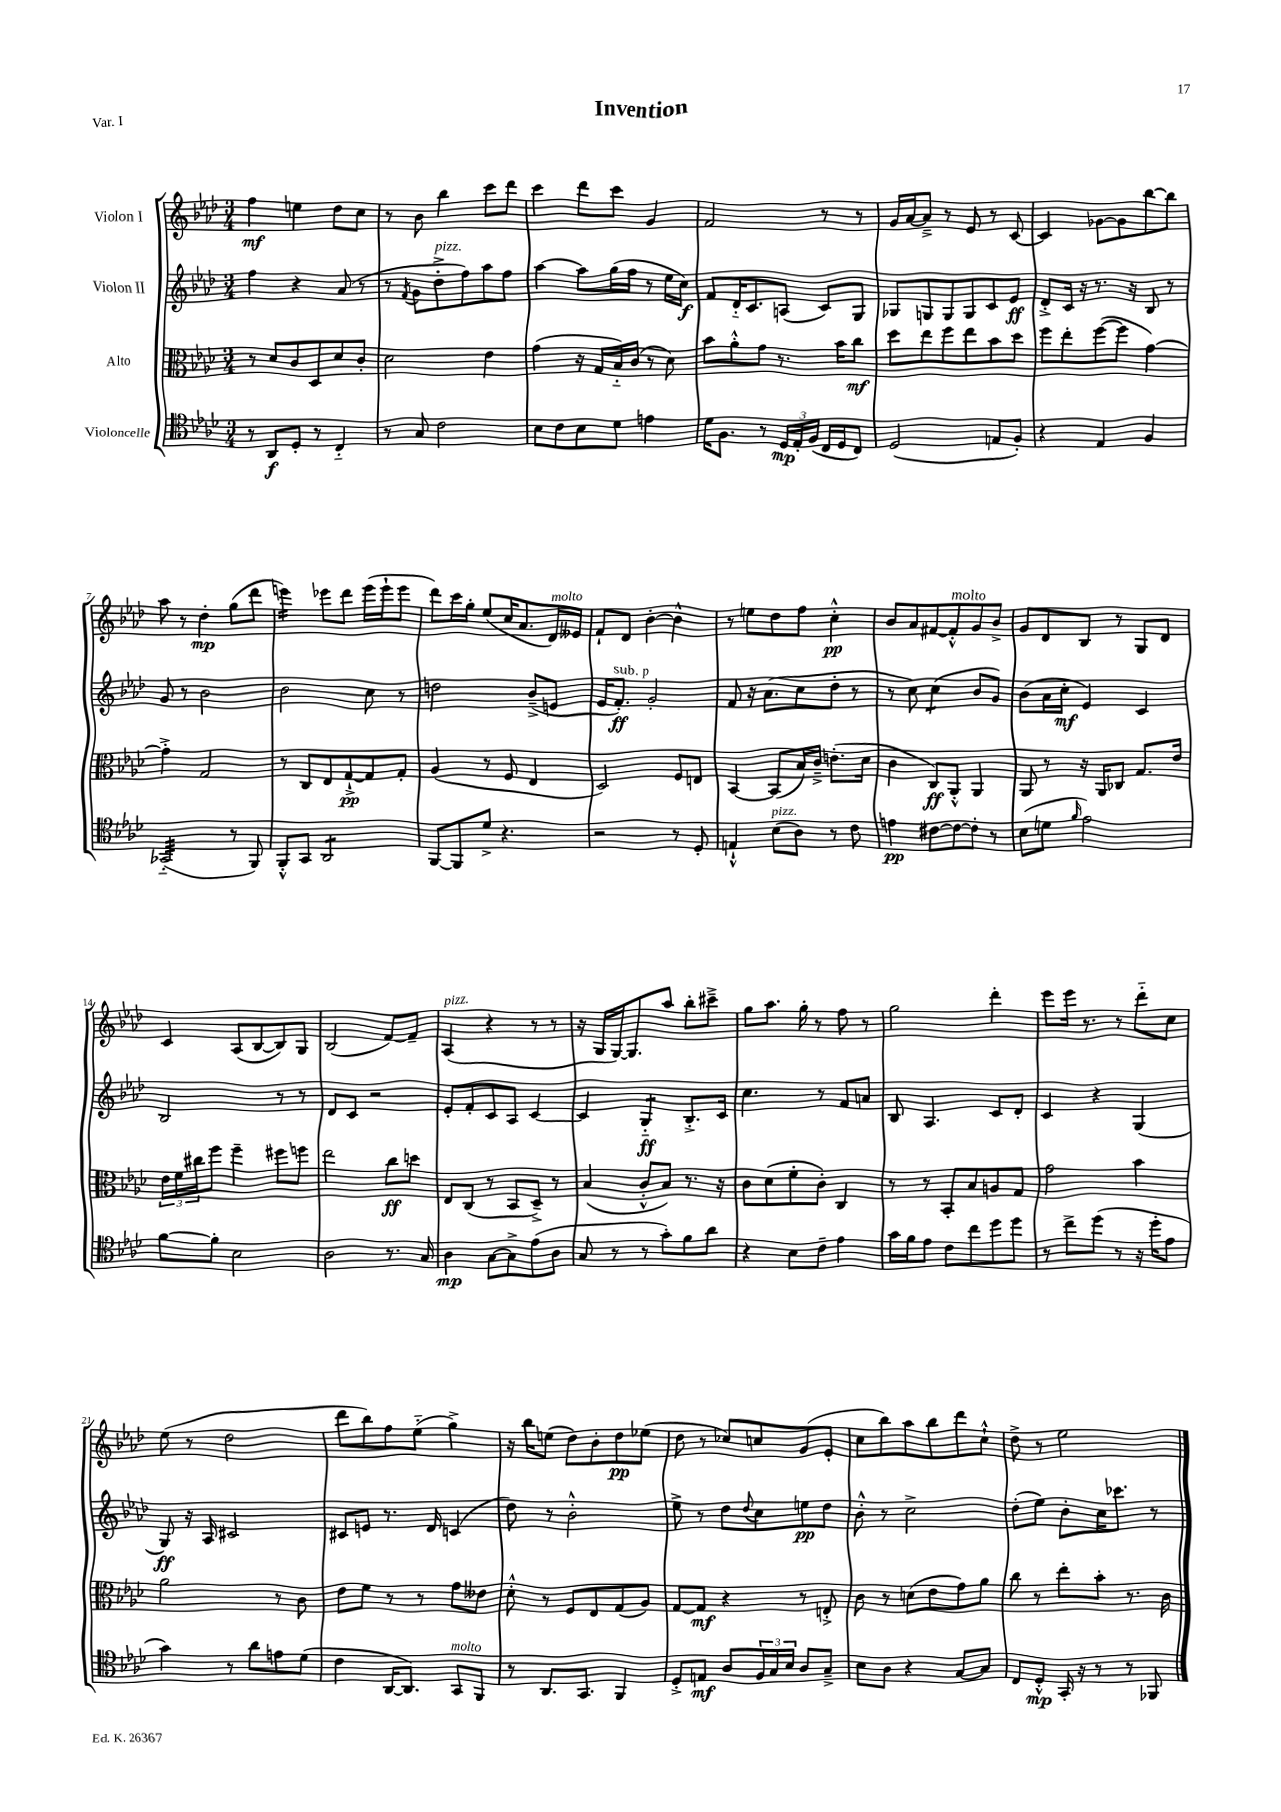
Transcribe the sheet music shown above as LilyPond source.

\header { title = "Invention" piece = "Var. I" }
<<
\new StaffGroup <<
\new Staff = "s0" \with { instrumentName = "Violon I" } {
    \clef treble \key aes \major \numericTimeSignature \time 3/4
    f''4\mf e''4 des''8 c''8 |
    r8 bes'8 bes''4 c'''8 des'''8 |
    c'''4 des'''8 c'''8 g'4 |
    f'2 r8 r8 |
    g'16 aes'16~ aes'8---> r8 ees'8 r8 c'8~ |
    c'4 ges'8~ ges'8 bes''8~ bes''8 |
    aes''8 r8 des''4-.\mp g''8( des'''8 |
    e'''4:16) ees'''8 des'''8 ees'''16( ees'''16-! ees'''8 |
    des'''8) c'''16 g''16-. ees''8( c''16 aes'8. des'16^\markup { \italic "molto" }) eeses'16 |
    f'8-! des'8 bes'4~-. bes'4-^ |
    r8 e''8 des''8 f''8 c''4-.-^\pp |
    bes'8 aes'8 fis'8~ fis'8-.-^^\markup { \italic "molto" } g'8 bes'8-> |
    g'8 des'8 bes8 r8 g8 des'8 |
    c'4 aes8( bes8~ bes8) g8 |
    bes2( f'8~) f'8-- |
    aes4^\markup { \italic "pizz." }( r4 r8 r8 |
    r16 g16 g16~) g8. aes''8 bes''8-. cis'''8---> |
    g''8 aes''8. g''16-. r8 f''8 r8 |
    g''2 des'''4-. |
    ees'''8 ees'''16 r8. r8 des'''8-_ c''8 |
    ees''8( r8 des''2 |
    des'''8 bes''8) f''8 ees''8-_( g''4->) |
    r16 bes''16 e''8( des''8) bes'8-. des''8\pp ees''8( |
    des''8 r8 ces''8) c''8 g'8( ees'8-. |
    c''8 bes''8) aes''8 bes''8 des'''8 c''8-!-^ |
    des''8-> r8 ees''2 \bar "|." |
}
\new Staff = "s1" \with { instrumentName = "Violon II" } {
    \clef treble \key aes \major \numericTimeSignature \time 3/4
    f''4 r4 aes'8( r8 |
    r8 \acciaccatura { f'8 } g'8 des''8-.->^\markup { \italic "pizz." } f''8) aes''8 f''8 |
    aes''4~ aes''8 g''16( f''16 r8 ees''16 c''16\f) |
    f'8 des'16-_ c'8. a8( c'8) g8 |
    ges8 g8 g8 g8 c'8 ees'8\ff |
    des'8-.-> c'16 r16 r8. r16 bes8 r8 |
    g'8 r8 bes'2 |
    bes'2 c''8 r8 |
    d''2 bes'8--->( e'8 |
    ees'16 f'8.-.\ff^\markup { \italic "sub. p" }) g'2-. |
    f'8 r16 aes'8.( c''8 des''8-. r8 |
    r8 c''8) c''4:8( bes'8 g'8) |
    bes'8( aes'16 c''16-.\mf ees'4) c'4 |
    bes2 r8 r8 |
    des'8 c'8 r2 |
    ees'8-. f'8-. c'8 aes8 c'4~ |
    c'4 g4:8-_\ff bes8.-.-> c'16 |
    c''4. r8 f'8 a'8 |
    bes8 aes4. c'8 des'8-. |
    c'4 r4 g4( |
    g8\ff) r16 aes16 cis'2 |
    cis'8 e'8 r8. des'16 c'4( |
    des''8) r8 bes'2-.-^ |
    ees''8-> r8 des''8 \appoggiatura { des''8 } c''8 e''8\pp des''8 |
    bes'8-.-^ r8 c''2-> |
    des''8-.( ees''8) bes'8-. c''16 ces'''8. r8 \bar "|." |
}
\new Staff = "s2" \with { instrumentName = "Alto" } {
    \clef alto \key aes \major \numericTimeSignature \time 3/4
    r8 des'8 c'8 des8 des'8 c'8-. |
    des'2 ees'4 |
    g'4( r16 g16 bes16-_) c'16( r8 des'8) |
    bes'8 aes'8-.-^ g'8 r8. bes'16 c''8\mf |
    des''8 ees''8 f''8 ees''8 bes'8 des''8 |
    f''8 ees''8-. f''8~( f''8 g'4~) |
    g'4-.-> g2 |
    r8 c8 ees8 g8~-!->\pp g8 g8-. |
    aes4( r8 f8 ees4 |
    des2) f8 e8 |
    bes,4~ bes,8( bes16) c'16---> e'8.-.( des'16 |
    c'4 c8\ff) aes,8-.-^ aes,4 |
    aes,8 r8 r16 aes,16 ces8 g8. ees'16 |
    \tuplet 3/2 { ees'16 f'16 cis''16 } f''8 f''4-- fis''8 f''8 |
    ees''2 c''8\ff d''8 |
    ees8 c8( r8 bes,8 des8--->) r8 |
    bes4( c'8-.-^ bes8) r8. r16 |
    c'8 des'8( f'8-. c'8-.) c4 |
    r8 r8 bes,8-. bes8 a8 g8 |
    g'2 bes'4 |
    aes'2 r8 c'8 |
    ees'8 f'8 r8 r8 g'8 eeses'8 |
    des'8-.-^ r8 f8 ees8 g8( aes8) |
    g8~ g8\mf r4 r8 e8-.-> |
    c'8 r8 d'8( ees'8 g'8) aes'8 |
    c''8 r8 ees''8-. bes'8-. r8. c'16 \bar "|." |
}
\new Staff = "s3" \with { instrumentName = "Violoncelle" } {
    \clef tenor \key aes \major \numericTimeSignature \time 3/4
    r8 aes,8\f des8-. r8 c4-_ |
    r8 g8 c'2 |
    bes8 c'8 bes8 des'8 e'4 |
    des'16 f8. r8 \tuplet 3/2 { des16\mp ees16-. f16( } c16 des16 c8) |
    des2( e8 f8-.) |
    r4 ees4 f4 |
    ges,2:32-_( r8 f,8) |
    f,8-.-^ g,8 aes,2:8 |
    f,8~ f,8 des'8-> r4. |
    r2 r8 des8-. |
    e4-!-^ bes8^\markup { \italic "pizz." }( aes8) r8 c'8 |
    e'4\pp cis'8~ cis'8~ cis'8-. r8 |
    bes8( d'8 \grace { f'16 } ees'2) |
    f'8~ f'8-. bes2 |
    aes2 r8. g16 |
    aes4\mp g8~ g8-> ees'8( aes8 |
    g8 r8 r8 g'8-.) f'8 aes'8 |
    r4 bes8 c'8-- ees'4 |
    g'16 f'16 ees'8 c'8 c''8 des''8 des''8 |
    r8 c''8-> des''8( r8 r16 des''16-. ees'8 |
    g'4) r8 aes'8 e'8 des'8( |
    c'4 aes,16~ aes,8.) g,8^\markup { \italic "molto" } f,8 |
    r8 aes,8. g,8. f,4 |
    des8-.-> e8\mf aes8 \tuplet 3/2 { f16 g16 bes16 } aes8 g8---> |
    bes8 aes8 r4 g8~ g8 |
    c8 des8-.-^\mp g,16-. r16 r8 r8 fes,8 \bar "|." |
}
>>
>>
